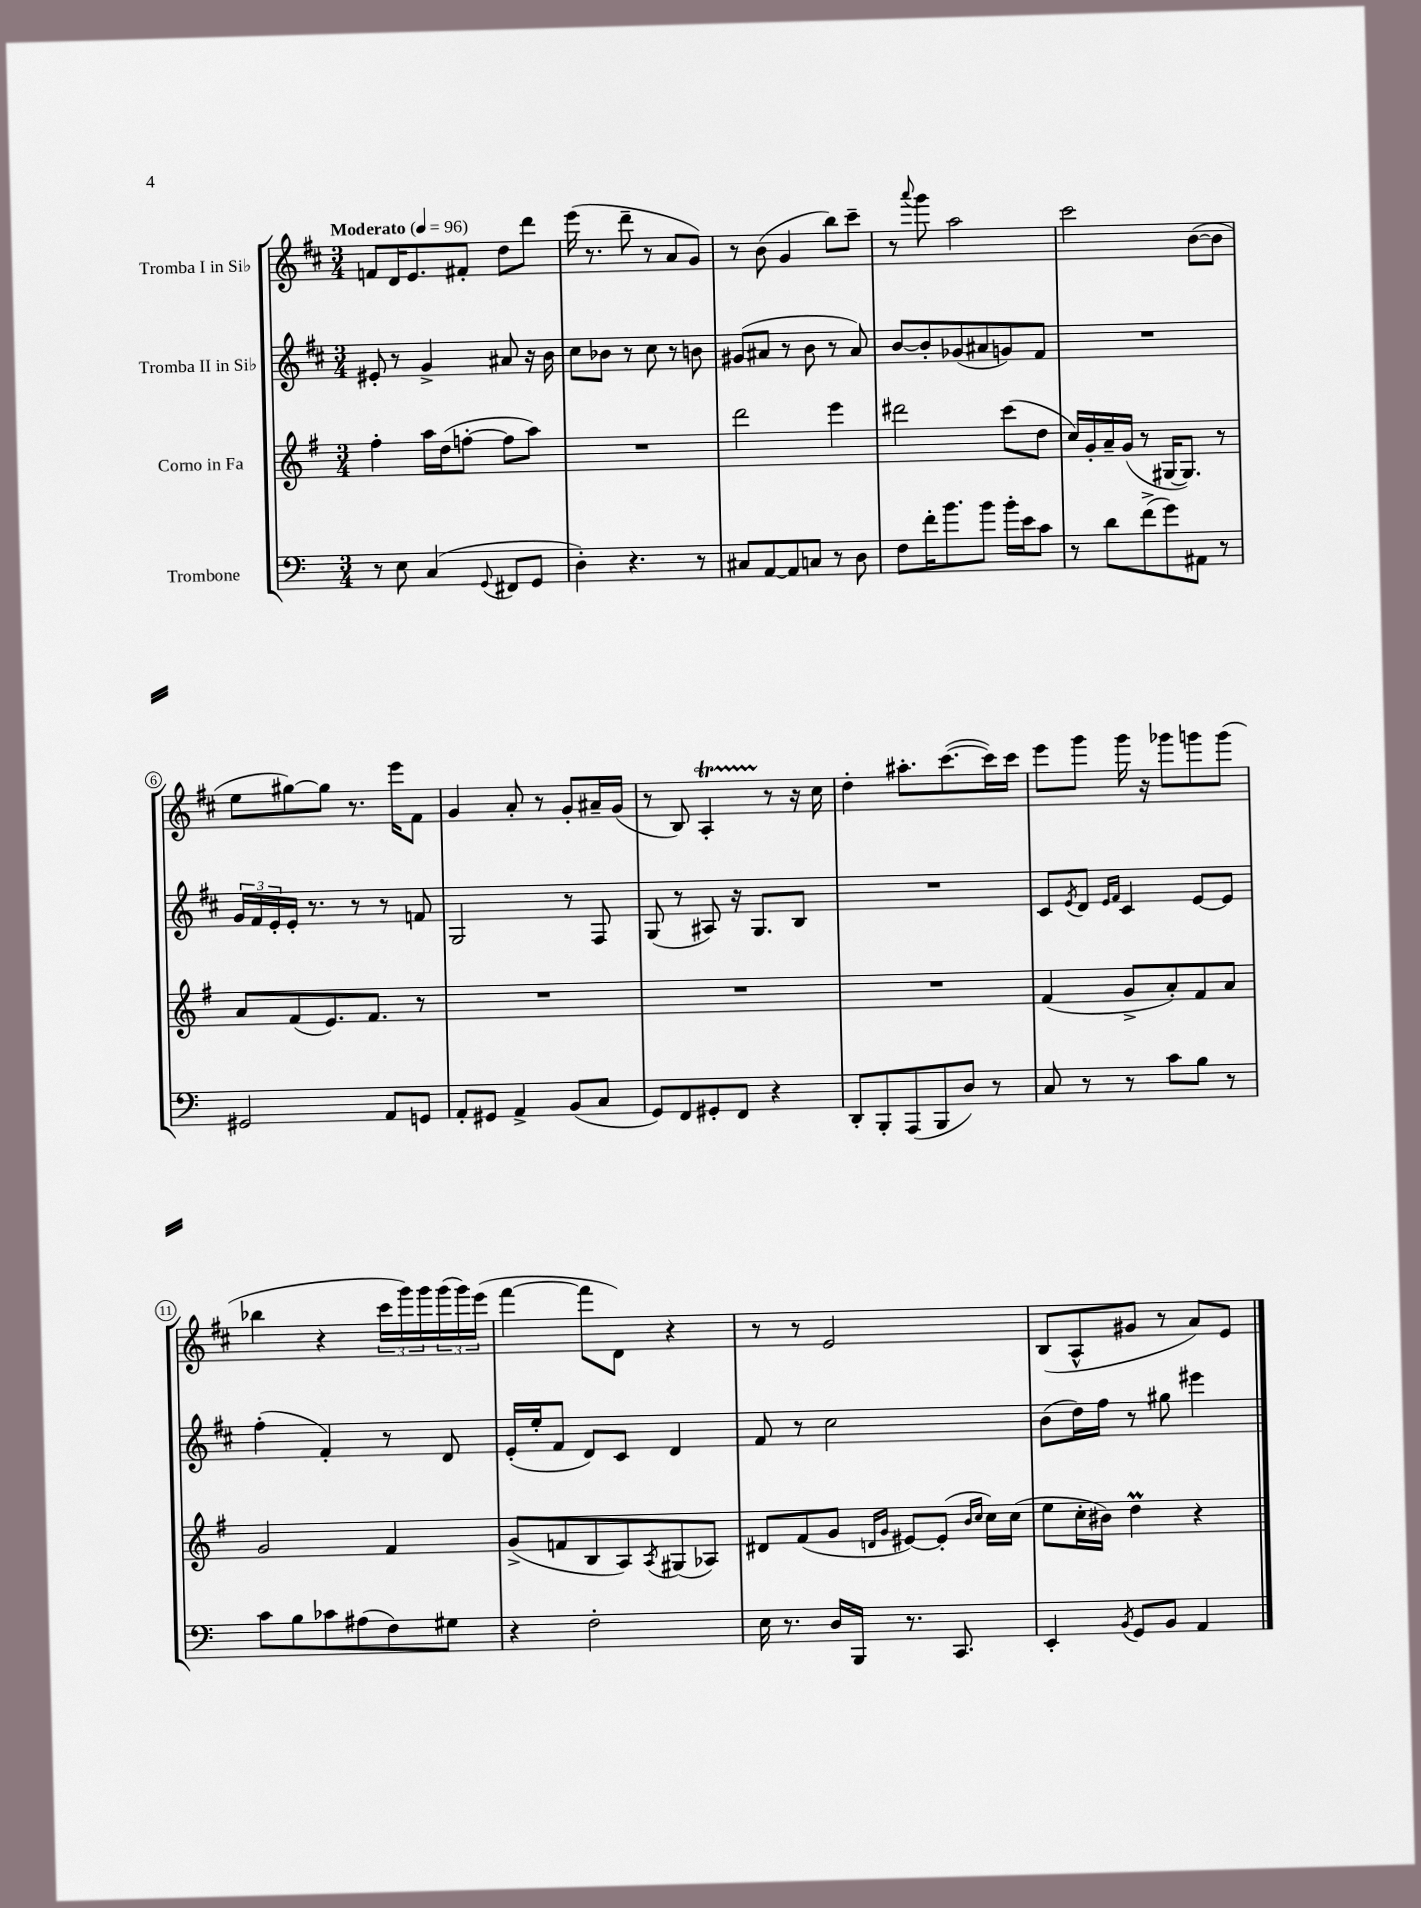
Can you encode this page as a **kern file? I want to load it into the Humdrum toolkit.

**kern	**kern	**kern	**kern
*staff4	*staff3	*staff2	*staff1
*clefF4	*clefG2	*clefG2	*clefG2
*k[]	*k[f#]	*k[f#c#]	*k[f#c#]
*M3/4	*M3/4	*M3/4	*M3/4
*MM96	*MM96	*MM96	*MM96
8r	4ff#'	8e#'	8f
8E	.	8r	16d
.	.	.	8.e
(4C	16aa	4g^	.
.	(16dd	.	.
.	[8ff'	.	8f#'
8qqGG	.	.	.
8FF#	8ff]	8a#	8dd
8GG	8aa)	16r	8ddd
.	.	16b	.
=	=	=	=
4D')	2.r	8cc#	(16eee
.	.	.	8.r
.	.	8b-	.
4.r	.	8r	8ddd~
.	.	8cc#	8r
.	.	8r	8a
8r	.	8b	8g)
=	=	=	=
8C#	2ddd	(8g#	8r
[8AA	.	8a#	(8b
8AA]	.	8r	4g
8C	.	8b	.
8r	4eee	8r	8bb)
8D	.	8a#)	8ccc#~
=	=	=	=
8F	2ddd#	[8b	8r
.	.	.	8qqaaa
16f'	.	8b']	8ggg
8.b	.	.	.
.	.	(8g-	2aa
8b	.	8a#	.
16b'	(8ccc	8g)	.
16e	.	.	.
8c	8dd	8f#	.
=	=	=	=
8r	16cc)	2.r	2ccc#
.	16g'	.	.
8d	16a~	.	.
.	(16g	.	.
(8f^	8r	.	.
8g)	[16G#	.	.
.	8.G#])	.	.
8AA#	.	.	([8b
8r	8r	.	8b]
=	=	=	=
2GG#	8a	24g	8ee
.	.	24f#	.
.	.	24e'	.
.	(8f#	16e'	[8gg#)
.	.	8.r	.
.	8.e)	.	8gg#]
.	.	8r	8.r
.	8.f#	.	.
8AA	.	8r	.
.	.	.	16eee
8GG	8r	8f	8f#
=	=	=	=
8AA'	2.r	2G	4g
8GG#	.	.	.
4AA^	.	.	8a'
.	.	.	8r
(8BB	.	8r	8g'
8C	.	8F#	16a#~
.	.	.	(16g
=	=	=	=
8GG)	2.r	(8G	8r
8FF	.	8r	8B)
8GG#'	.	8A#)	4A'
8FF	.	16r	.
.	.	8.G	.
4r	.	.	8r
.	.	8B	16r
.	.	.	16cc#
=	=	=	=
8DD'	2.r	2.r	4dd'
8BBB'	.	.	.
(8AAA	.	.	8.aa#'
8BBB	.	.	.
.	.	.	([8.ccc#
8D)	.	.	.
8r	.	.	16ccc#])
.	.	.	16ccc#
=	=	=	=
8C	(4f#	8c#	8eee
.	.	8qe	.
8r	.	8d	8ggg
.	.	16qqe	.
.	.	16qqf#	.
8r	8g^	4c#	16ggg
.	.	.	16r
8c	8a')	.	8ggg-
8B	8f#	[8e	8ggg
8r	8a	8e]	(8ggg
=	=	=	=
8c	2g	(4ff#'	4bb-
8B	.	.	.
8c-	.	4f#')	4r
(8A#	.	.	.
8F)	4f#	8r	24ccc#
.	.	.	24ggg)
.	.	.	24ggg
8G#	.	8d	(24ggg
.	.	.	24ggg)
.	.	.	(24eee
=	=	=	=
4r	(8g^	(16e'	[4fff#
.	.	16ee'	.
.	8f	8f#	.
2F'	8B	8d)	8fff#]
.	8A)	8c#	8d)
.	8qA	.	.
.	(8G#	4d	4r
.	8A-)	.	.
=	=	=	=
16E	8d#	8f#	8r
8.r	.	.	.
.	(8f#	8r	8r
16D	8g	2cc#	2e
16BBB	.	.	.
.	16qqd	.	.
.	16qqg	.	.
8.r	[8e#)	.	.
.	(8e#']	.	.
8.CC	.	.	.
.	16qqb	.	.
.	16qqcc	.	.
.	16cc)	.	.
.	(16cc	.	.
=	=	=	=
4EE'	8ee	(8b	(8B
.	16cc'	16dd)	8A^^
.	16b#)	16ff#	.
8qBB	.	.	.
8GG	4dd	8r	8g#
8BB	.	8gg#	8r
4AA	4r	4eee#	8a)
.	.	.	8e
==	==	==	==
*-	*-	*-	*-
